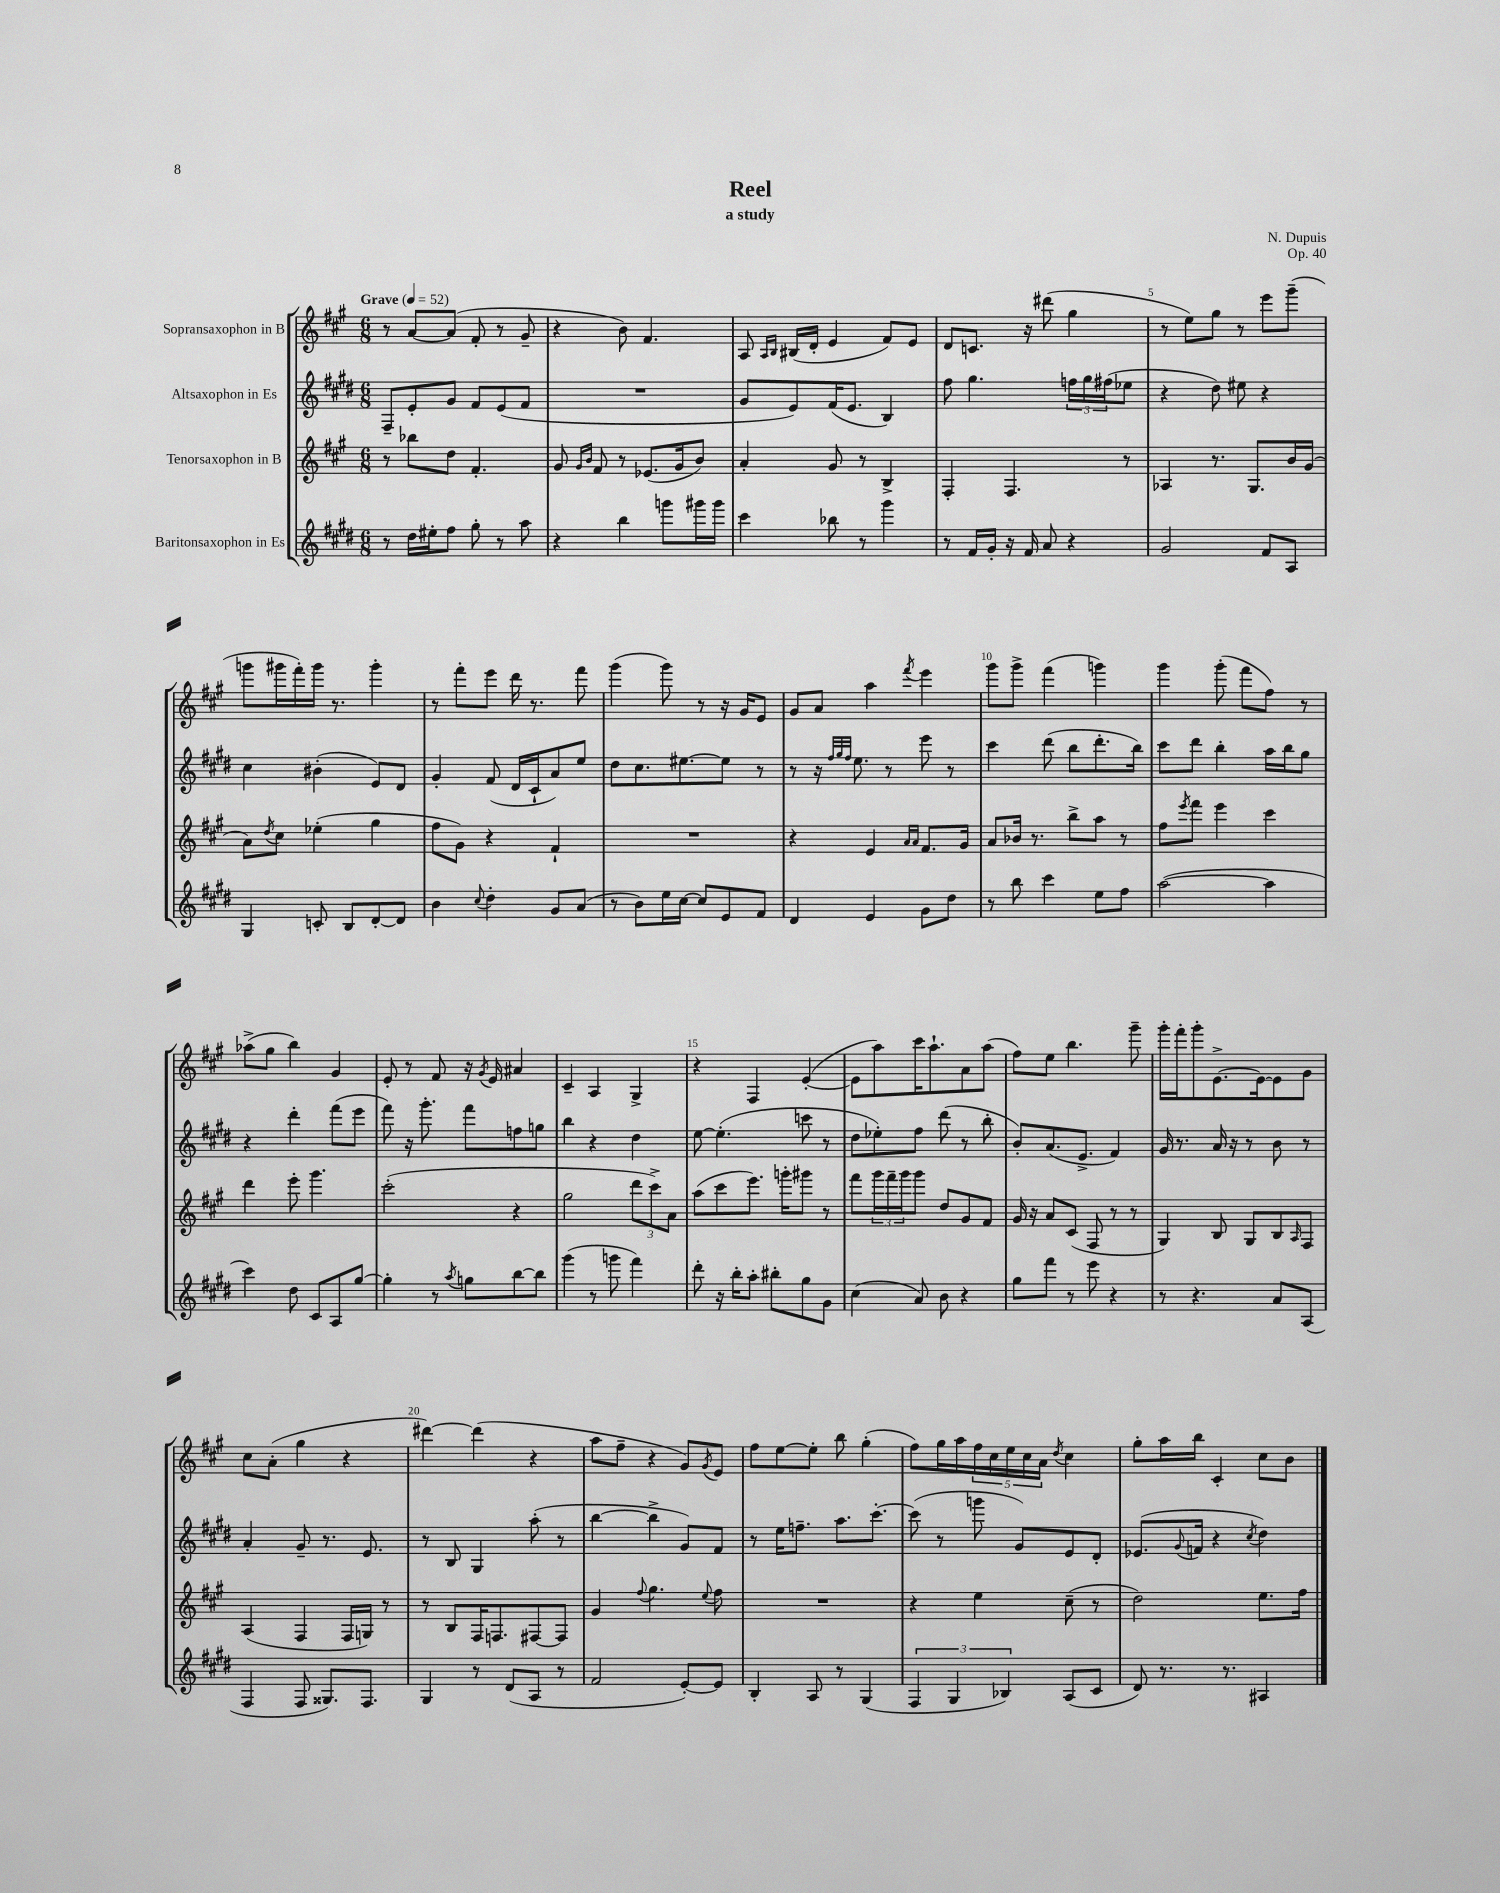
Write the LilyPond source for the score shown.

\header { title = "Reel" composer = "N. Dupuis" subtitle = "a study" opus = "Op. 40" }
<<
\new StaffGroup <<
\new Staff = "s0" \with { instrumentName = "Sopransaxophon in B" } {
    \clef treble \key a \major \numericTimeSignature \time 6/8 \tempo "Grave" 4 = 52
    r8 a'8~ a'8( fis'8-. r8 gis'8-- |
    r4 b'8) fis'4. |
    a8 \grace { a16 b16 } bis16( d'16-. e'4 fis'8) e'8 |
    d'8 c'8. r16 dis'''8( gis''4 |
    r8 e''8) gis''8 r8 e'''8 gis'''8--( |
    g'''8 gis'''16 fis'''16-.) gis'''16 r8. gis'''4-. |
    r8 fis'''8-. e'''8 d'''16 r8. fis'''8 |
    gis'''4( gis'''8) r8 r16 gis'16 e'8 |
    gis'8 a'8 a''4 \acciaccatura { fis'''8 } e'''4 |
    gis'''8 gis'''8-> fis'''4( g'''4) |
    gis'''4 gis'''8-.( fis'''8 fis''8) r8 |
    aes''8->( gis''8 b''4) gis'4 |
    e'8-. r8 fis'8 r16 \acciaccatura { gis'8 } e'16 ais'4 |
    cis'4-- a4 gis4-> |
    r4 fis4 e'4~-.( |
    e'8 a''8) cis'''16 a''8.-! a'8 a''8( |
    fis''8) e''8 b''4. gis'''8-- |
    gis'''16-. fis'''16-. gis'''8-. e'8.~-> e'16~ e'8 gis'8 |
    cis''8 a'8-.( gis''4 r4 |
    dis'''4~) dis'''4( r4 |
    a''8 fis''8-- r4 gis'8) \acciaccatura { gis'8 } e'8 |
    fis''8 e''8~ e''8-. b''8 gis''4-.( |
    fis''8) gis''16 a''16 \tuplet 5/4 { fis''16 cis''16 e''16 cis''16 a'16 } \acciaccatura { d''8 } cis''4 |
    gis''8-. a''16 b''16 cis'4-. cis''8 b'8 \bar "|." |
}
\new Staff = "s1" \with { instrumentName = "Altsaxophon in Es" } {
    \clef treble \key e \major \numericTimeSignature \time 6/8
    fis8-- e'8-. gis'8 fis'8 e'8( fis'8 |
    R2. |
    gis'8 e'8) fis'16( e'8. b4) |
    fis''8 gis''4. \tuplet 3/2 { f''16 gis''16 fis''16( } ees''8 |
    r4 dis''8) eis''8 r4 |
    cis''4 bis'4-.( e'8) dis'8 |
    gis'4-. fis'8( dis'16 cis'16-! a'8) e''8 |
    dis''8 cis''8. eis''8.~ eis''8 r8 |
    r8 r16 \grace { fis''32 gis''32 fis''32 } e''8. r8 e'''8 r8 |
    cis'''4 dis'''8( b''8 dis'''8.-. b''16) |
    cis'''8 dis'''8 b''4-. a''16 b''16 gis''8 |
    r4 dis'''4-. fis'''8( e'''8 |
    fis'''8) r16 gis'''8.-. fis'''8 f''8 g''8 |
    b''4 r4 dis''4 |
    e''8~ e''4.-.( c'''8 r8 |
    dis''8 ees''8-.) fis''8 dis'''8( r8 b''8-. |
    b'8-.) a'8.( e'8.-> fis'4) |
    gis'16 r8. a'16 r16 r8 b'8 r8 |
    a'4-. gis'8-- r8. e'8. |
    r8 b8 gis4 a''8-.( r8 |
    b''4~ b''4-> gis'8) fis'8 |
    r8 e''16 f''8.-- a''8. cis'''8.~-. |
    cis'''8( r8 g'''8 gis'8) e'8 dis'8-. |
    ees'8.( \appoggiatura { gis'8 } f'16 r4 \acciaccatura { cis''8 } dis''4) \bar "|." |
}
\new Staff = "s2" \with { instrumentName = "Tenorsaxophon in B" } {
    \clef treble \key a \major \numericTimeSignature \time 6/8
    r8 bes''8 d''8 fis'4.-. |
    gis'8 \grace { gis'16 b'16 } fis'8 r8 ees'8.( gis'16 b'8) |
    a'4-. gis'8 r8 b4-> |
    fis4-. fis4. r8 |
    aes4 r8. gis8. b'16 gis'16( |
    a'8) \acciaccatura { d''8 } cis''8 ees''4-.( gis''4 |
    fis''8 gis'8) r4 fis'4-! |
    R2. |
    r4 e'4 \grace { a'16 a'16 } fis'8. gis'16 |
    a'8 bes'16 r8. b''8-> a''8 r8 |
    fis''8 \acciaccatura { e'''8 } fis'''8 e'''4 cis'''4 |
    d'''4 e'''8-. gis'''4. |
    cis'''2-.( r4 |
    gis''2 \tuplet 3/2 { d'''8 cis'''8->) a'8 } |
    a''8( cis'''8 e'''8.) g'''16-. gis'''8 r8 |
    fis'''8 \tuplet 3/2 { gis'''16 fis'''16-- gis'''16 } gis'''8 d''8 gis'8 fis'8 |
    gis'16 r16 a'8 cis'8( fis8 r8 r8 |
    gis4) b8 gis8 b8 \grace { a16 } fis8 |
    a4( fis4 fis16 g16) r8 |
    r8 b8 fis16 f8. fis8~ fis8 |
    gis'4 \appoggiatura { fis''8 } gis''4. \appoggiatura { e''8 } fis''8 |
    R2. |
    r4 e''4 cis''8--( r8 |
    d''2) e''8. fis''16 \bar "|." |
}
\new Staff = "s3" \with { instrumentName = "Baritonsaxophon in Es" } {
    \clef treble \key e \major \numericTimeSignature \time 6/8
    r8 dis''16 eis''16-. fis''8 gis''8-. r8 a''8 |
    r4 b''4 g'''8 gis'''16 gis'''16 |
    cis'''4 bes''8 r8 gis'''4 |
    r8 fis'16 gis'16-. r16 fis'16 a'8 r4 |
    gis'2 fis'8 a8 |
    gis4 c'8-. b8 dis'8~-. dis'8 |
    b'4 \appoggiatura { cis''8 } dis''4-. gis'8 a'8( |
    r8 b'8) e''16 cis''16~ cis''8 e'8 fis'8 |
    dis'4 e'4 gis'8 dis''8 |
    r8 b''8 cis'''4 e''8 fis''8 |
    a''2~( a''4 |
    cis'''4) dis''8 cis'8 a8 gis''8~ |
    gis''4-. r8 \acciaccatura { a''8 } g''8 b''8~ b''8 |
    gis'''4( r8 g'''8 fis'''4) |
    dis'''8-. r16 b''16-. a''8-. bis''8-. gis''8 gis'8 |
    cis''4( a'8) b'8 r4 |
    gis''8 fis'''8 r8 e'''8 r4 |
    r8 r4. a'8 a8( |
    fis4 fis8 gisis8.) fis8. |
    gis4 r8 dis'8( a8 r8 |
    fis'2 e'8~-.) e'8 |
    b4-. a8 r8 gis4( |
    \tuplet 3/2 { fis4 gis4 bes4) } a8( cis'8 |
    dis'8) r8. r8. ais4 \bar "|." |
}
>>
>>
\layout { \context { \Score \override BarNumber.break-visibility = ##(#f #t #t) barNumberVisibility = #(every-nth-bar-number-visible 5) } }
